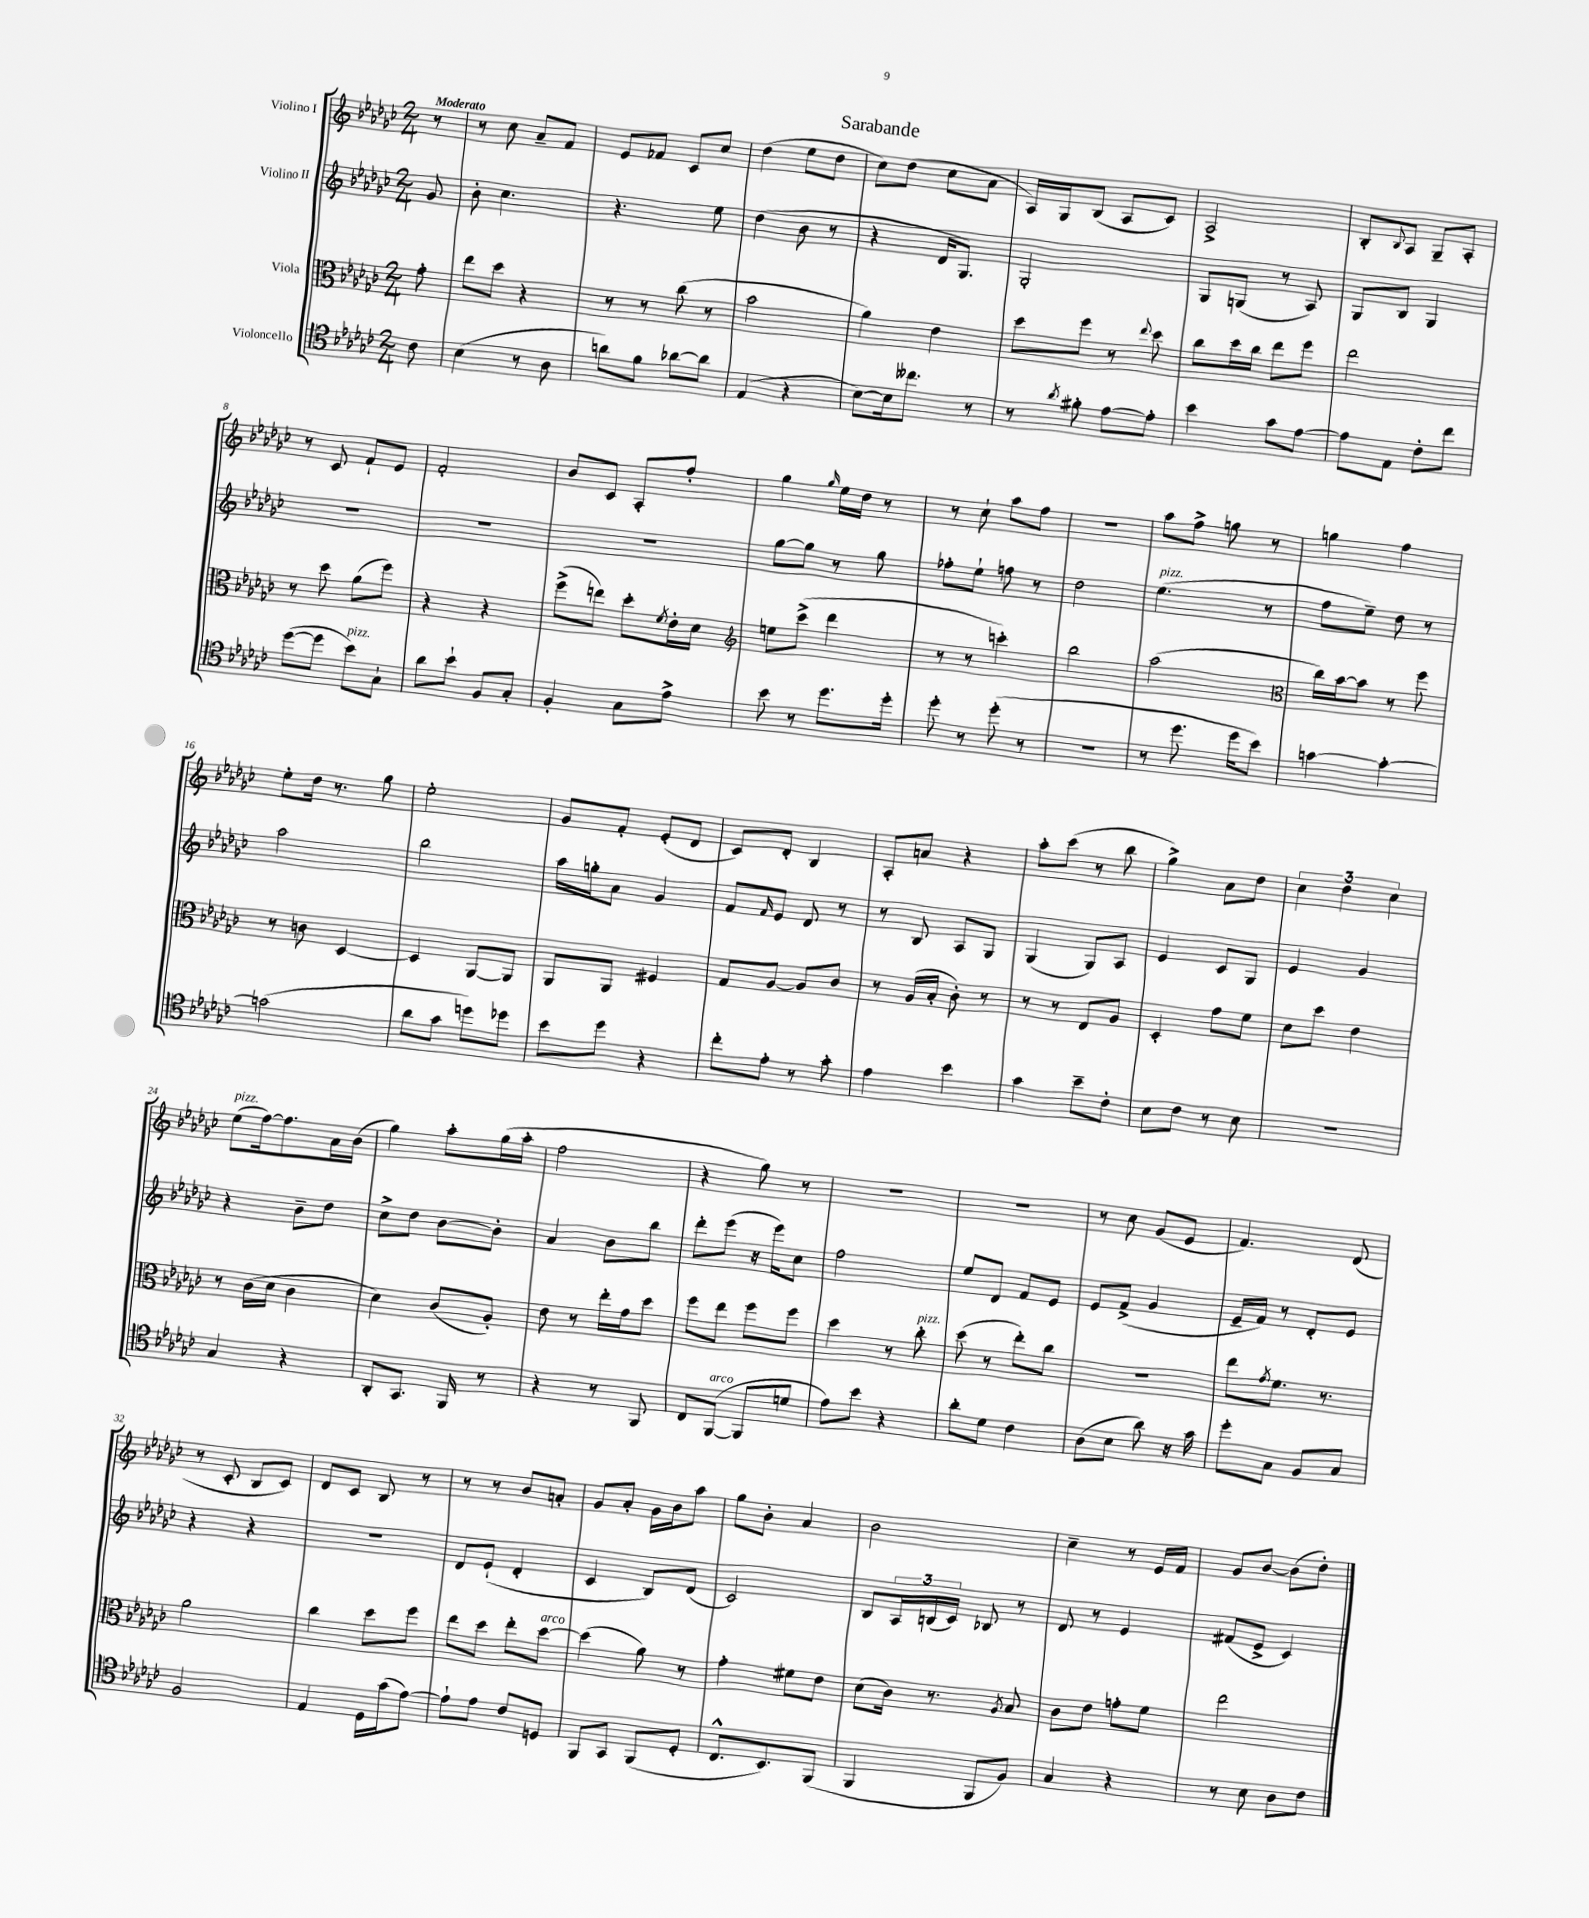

**kern	**kern	**kern	**kern
*part4	*part3	*part2	*part1
*staff4	*staff3	*staff2	*staff1
*I"Violoncello	*I"Viola	*I"Violino II	*I"Violino I
*clefC4	*clefC3	*clefG2	*clefG2
*k[b-e-a-d-g-c-]	*k[b-e-a-d-g-c-]	*k[b-e-a-d-g-c-]	*k[b-e-a-d-g-c-]
*M2/4	*M2/4	*M2/4	*M2/4
=	=	=	=
!	!	!	!LO:TX:a:B:t=Moderato
8c-\	8g-'\	8g-/	8r
=1	=1	=1	=1
(4B-\	8ee-\L	8b-'\	8r
.	8dd-\J	4.cc-\	8cc-\
8r	4r	.	8a-~/L
8A-\	.	.	8f/J
=2	=2	=2	=2
8an\L)	8r	4.r	8e-/L
8f\J	8r	.	8f-X/J
[8a-X\L	(8cc-\	.	8c-/L
8a-\J]	8r	8ee-\	8cc-/J
=3	=3	=3	=3
(4E-/	2b-\	(4dd-\	(4dd-\
4r	.	8b-\	8ee-\L
.	.	8r	8dd-\J
=4	=4	=4	=4
[8B-\L)	4a-\)	4r	8cc-\L)
16B-\k]	.	.	(8dd-\J
8.cc--X\J	.	.	.
.	4e-\	16d-/KL	8cc-\L
.	.	8.G-/J)	.
8r	.	.	8a-\J
=5	=5	=5	=5
8r	8dd-\L	2G-'/	16A-/LL)
.	.	.	16G-/J
8qa-/	.	.	.
8f#X'\	8ff\J	.	(8B-/J
[8e-\L	8r	.	8A-/L
.	8qqee-/	.	.
8e-'\J]	8dd-\	.	8c-/J)
=6	=6	=6	=6
4b-\	8cc-\L	8G-/L	2A-^/
.	16dd-\L	(8Gn/J	.
.	16cc-\JJ	.	.
8g-\L	8ee-\L	8r	.
[8e-\J	8ff\J	8A-/)	.
=7	=7	=7	=7
8e-\L]	2ee-\	8G-/L	8B-'/L
.	.	.	8qqB-/
8E-\J	.	8B-/J	8A-/J
8c-'\L	.	4G-/	8G-~/L
8cc-\J	.	.	8A-'/J
!!LO:LB:g=z
=8	=8	=8	=8
([8dd-\L	8r	2r	8r
8dd-\J]	8dd-\	.	8c-/
!LO:TX:a:i:t=pizz.	!	!	!
8b-\L)	(8a-\L	.	8f`/L
8G-`\J	8ff\J)	.	8e-/J
=9	=9	=9	=9
8a-\L	4r	2r	2f'/
8b-`\J	.	.	.
8F/L	4r	.	.
8G-'/J	.	.	.
=10	=10	=10	=10
4F'/	(8ff^\L	2r	8b-/L
.	8een\J)	.	8c-/J
8G-\L	8dd-'\L	.	8A-'/L
.	8qf/	.	.
8e-^\J	16e-'\L	.	8ff'/J
.	16d-\JJ	.	.
=11	=11	=11	=11
*	*clefG2	*	*
8b-\	8een\L	[8gg-\L	4gg-\
8r	(8ccc-^\J	8gg-\J]	.
.	.	.	16qqgg-/
8.dd-\L	4ddd-\	8r	16ee-\LL
.	.	.	16dd-\JJ
.	.	8gg-\	8r
16dd-'\Jk	.	.	.
=12	=12	=12	=12
8dd-'\	8r	8ff-X'\L	8r
8r	8r	8ee-`\J	8cc-`\
(8dd-'\	4cccn'\)	8ffn\	8aa-\L
8r	.	8r	8ff\J
=13	=13	=13	=13
2r	2bb-\	2dd-\	2r
=14	=14	=14	=14
!	!	!LO:TX:a:i:t=pizz.	!
8r	(2aa-\	(4.ee-\	8aa-\L
8.dd-\	.	.	8ff^\J
.	.	.	8ggn\
16dd-\KL	.	.	.
8b-\J)	.	8r	8r
=15	=15	=15	=15
*	*clefC3	*	*
[4gn\	16cc-\LL)	8ff\L	4ggn\
.	[16b-\J	.	.
.	8b-\J]	8ee-~\J)	.
4g'\_	8r	8dd-\	4ff\
.	8ff\	8r	.
!!LO:LB:g=z
=16	=16	=16	=16
(2gn\]	8r	2aa-\	8ee-'\L
.	8cn\	.	16dd-\Jk
.	.	.	8.r
.	[4D-/	.	.
.	.	.	8gg-\
=17	=17	=17	=17
8a-\L	4D-/]	2bb-\	2ee-'\
8g-\J	.	.	.
8ddn\L)	[8AA-/L	.	.
8dd-X\J	8AA-/J]	.	.
=18	=18	=18	=18
8b-\L	8AA-/L	16aa-\LL	8g-/L
.	.	16ggn'\J	.
8dd-\J	8AA-/J	8a-\J	8f'/J
4r	4F#X/	4g-/	(8e-'/L
.	.	.	8d-/J
=19	=19	=19	=19
8cc-'\L	8G-/L	8f/L	8c-/L)
.	.	16qqf/	.
8e-'\J	[8A-/J	8e-/J	8d-'/J
8r	8A-/L]	8d-/	4B-/
8g-'\	8c-/J	8r	.
=20	=20	=20	=20
4e-\	8r	8r	8A-'/L
.	(16A-/LL	8B-/	8an/J
.	16B-'/JJ	.	.
4b-\	8c-'\)	8A-/L	4r
.	8r	8G-/J	.
=21	=21	=21	=21
4g-\	8r	(4G-/	8aa-'\L
.	8r	.	(8ccc-\J
8b-~\L	8E-/L	8G-/L)	8r
8c-'\J	8A-/J	8A-/J	8bb-\
=22	=22	=22	=22
8B-\L	4D-'/	4e-/	4gg-^\)
8c-\J	.	.	.
8r	8g-\L	8c-/L	8a-\L
8B-\	8f\J	8G-/J	8dd-\J
=23	=23	=23	=23
2r	8d-\L	4e-/	6cc-\
.	8dd-\J	.	.
.	.	.	6dd-\
.	4e-\	4g-/	.
.	.	.	6cc-\
!!LO:LB:g=z
=24	=24	=24	=24
!	!	!	!LO:TX:a:i:t=pizz.
4G-/	8r	4r	(8ee-\L
.	(16c-\LL	.	[16ff\k)
.	16d-\JJ	.	8.ff\]
4r	4c-\	8b-~\L	.
.	.	8dd-\J	16a-\L
.	.	.	(16b-\JJ
=25	=25	=25	=25
8AA-'/L	4d-\)	8cc-^\L	4gg-\)
8.GG-/J	.	8dd-\J	.
.	(8c-/L	[8b-\L	8aa-'\L
16FF/	.	.	.
8r	8A-'/J)	8b-'\J]	(16gg-\L
.	.	.	16aa-'\JJ
=26	=26	=26	=26
4r	8e-\	4a-/	2ff\
.	8r	.	.
8r	16ee-'\LL	8b-\L	.
.	16g-\J	.	.
8FF/	8dd-\J	8bb-\J	.
=27	=27	=27	=27
8C-/L	8ff\L	8ddd-'\L	4r
!LO:TX:a:i:t=arco	!	!	!
([8FF/J	8ee-\J	(8eee-\J	.
8FF/L]	8ff\L	16r	8gg-\)
.	.	16eee-\KL)	.
8dn/J	8ff\J	8cc-\J	8r
=28	=28	=28	=28
8e-\L)	4dd-\	2ff\	2r
8b-\J	.	.	.
4r	8r	.	.
!	!LO:TX:a:i:t=pizz.	!	!
.	8cc-'\	.	.
=29	=29	=29	=29
8a-'\L	(8dd-\	8ee-/L	2r
8d-\J	8r	8d-/J	.
4c-\	8ee-'\L)	8f/L	.
.	8cc-\J	8e-/J	.
=30	=30	=30	=30
(8A-\L	2r	8e-/L	8r
8B-\J	.	(8f^/J	8cc-\
8a-\)	.	4g-/	(8g-/L
16r	.	.	8e-/J
16g-\	.	.	.
=31	=31	=31	=31
8dd-'\L	8ee-\L	16e-~/LL	4.f/)
.	.	16f/JJ)	.
.	8qg-/	.	.
8G-\J	8.f\J	8r	.
8F/L	.	8d-'/L	.
.	8.r	.	.
8G-/J	.	8e-/J	(8d-/
!!LO:LB:g=z
=32	=32	=32	=32
2F/	2a-\	4r	8r
.	.	.	8c-'/
.	.	4r	8B-/L
.	.	.	8c-/J)
=33	=33	=33	=33
4E-/	4cc-\	2r	8d-/L
.	.	.	8c-/J
16D-\LL	8dd-\L	.	8B-/
(16g-\J	.	.	.
[8e-\J)	8ff\J	.	8r
=34	=34	=34	=34
8e-`\L]	8ee-\L	8d-/L	8r
8e-\J	8dd-\J	(8e-`/J	8r
8c-/L	8ee-'\L	4d-'/	8b-/L
!	!LO:TX:a:i:t=arco	!	!
8Dn/J	[8dd-\J	.	8an'/J
=35	=35	=35	=35
8FF/L	(4dd-\]	4c-/	8g-/L
8GG-/J	.	.	8a-'/J
(8FF/L	8a-\)	8B-/L)	16g-\LL
.	.	.	16b-\J
8D-'/J	8r	(8d-/J	8aa-\J
=36	=36	=36	=36
8.C-^^/L	4g-'\	2c-/)	8gg-\L
.	.	.	8b-'\J
8.BB-/)	.	.	.
.	8f#X\L	.	4a-/
(8FF/J	8e-\J	.	.
=37	=37	=37	=37
4FF/	(8d-\L	8B-/L	2b-\
.	16c-\Jk)	24A-/L	.
.	.	(24Bn/	.
.	8.r	.	.
.	.	24c-/JJ)	.
8FF/L	.	8B-X/	.
.	8qA-/	.	.
8F/J)	8B-/	8r	.
=38	=38	=38	=38
4G-/	8c-\L	8d-/	4cc-~\
.	8e-\J	8r	.
4r	8gn'\L	4e-/	8r
.	8f\J	.	16e-/LL
.	.	.	16f/JJ
=39	=39	=39	=39
8r	2ee-\	(8f#X/L	8g-/L
8B-\	.	8e-^/J	[8b-/J
8A-\L	.	4c-/)	(8b-\L]
8c-\J	.	.	8dd-'\J)
==	==	==	==
*-	*-	*-	*-
